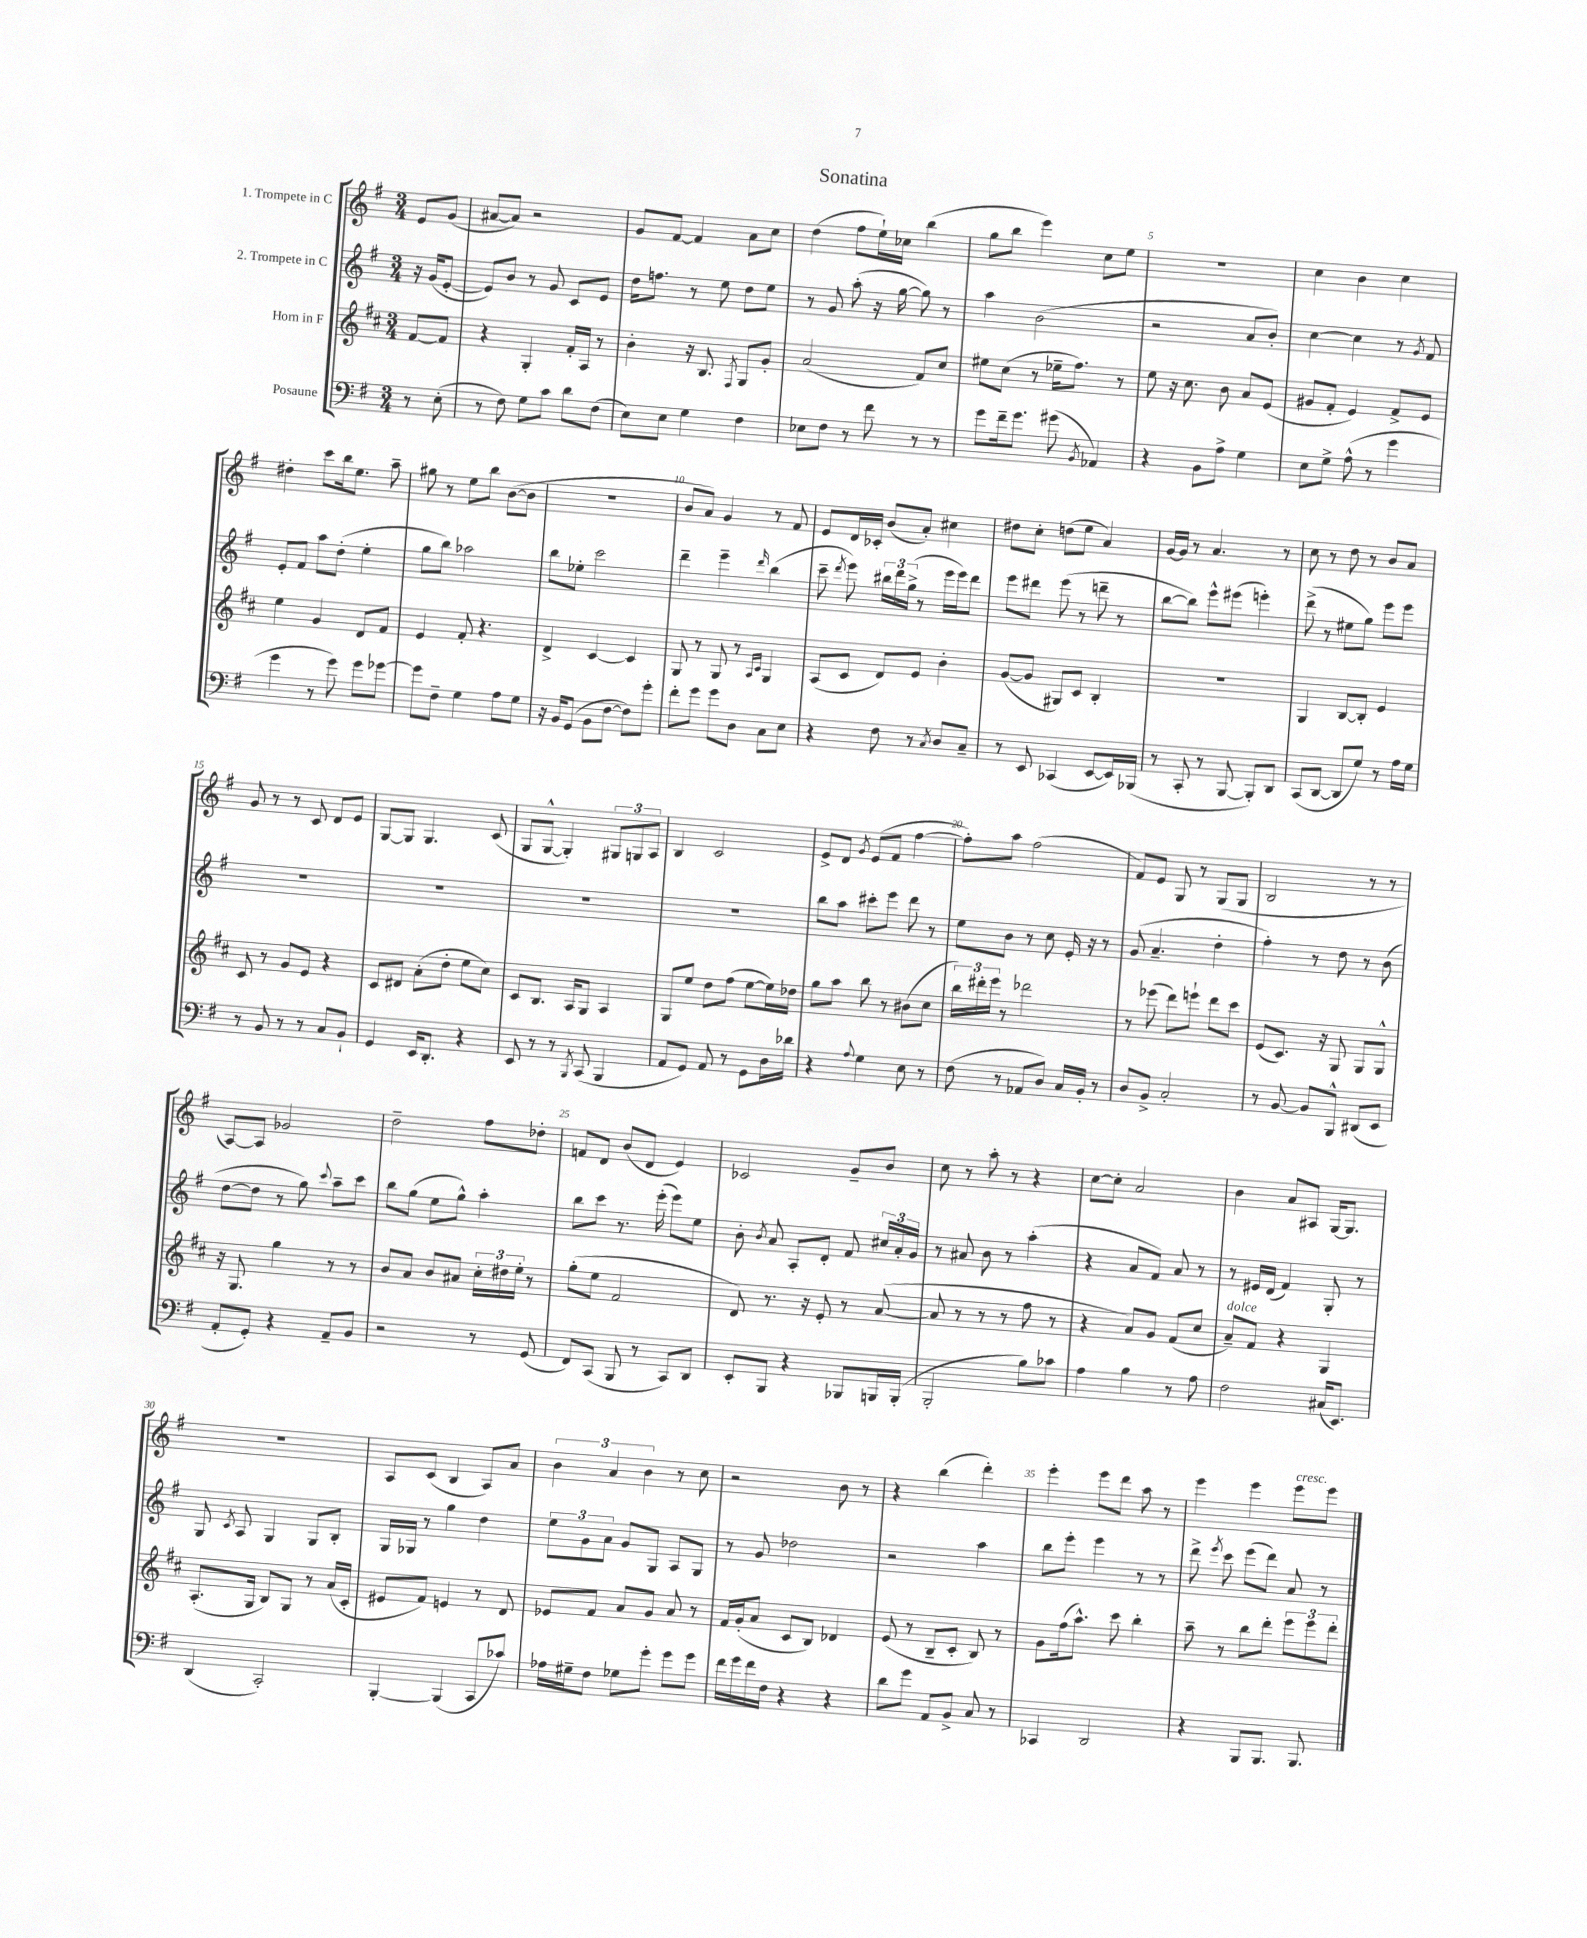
\header { title = "Sonatina" }
<<
\new StaffGroup <<
\new Staff = "s0" \with { instrumentName = "1. Trompete in C" } {
    \clef treble \key g \major \numericTimeSignature \time 3/4 \partial 4
    \autoBeamOff e'8[ g'8]( |
    ais'8[~ ais'8]) r2 |
    g'8[ fis'8]~ fis'4 a'8[ c''8] |
    d''4( fis''8[ e''16-!) ces''16] b''4( |
    g''8[ b''8] e'''4) c''8[ e''8] |
    R2. |
    c''4 b'4 c''4 |
    dis''4-. c'''8[ b''16 e''8.] a''8-- |
    gis''8 r8 e''8[ b''8] b'8[~( b'8] |
    R2. |
    b'8[ a'8]) g'4 r8 fis'8 |
    e'8[ d'16 ces'16]-. b'8[( a'8]-.) cis''4 |
    dis''8[ c''8]-. d''8[( e''8] a'4) |
    g'16[~ g'16] r8 a'4. r8 |
    c''8 r8 d''8 r8 b'8[ a'8] |
    g'8 r8 r8 c'8 d'8[ e'8] |
    g8[~ g8] g4. c'8( |
    g8[ g8]~-^ g4-.) \tuplet 3/2 { gis8[ g8 a8] } |
    b4 c'2 |
    e'8[-> d'8] \acciaccatura { g'8 } e'8[( fis'8] fis''4~ |
    fis''8[-.) a''8] fis''2( |
    fis'8[) e'8] g8 r8 g8[( g8] |
    b2 r8 r8 |
    a8[~) a8] ges'2 |
    d''2-- fis''8[ des''8]-. |
    f'8[ d'8] b'8[( d'8] e'4) |
    ces'2 g'8[-- b'8] |
    c''8 r8 a''8-. r8 r4 |
    c''8[~ c''8]-. a'2 |
    b'4 a'8[ ais8] g16[~ g8.] |
    R2. |
    a8[ c'8]( b4 a8[) a'8] |
    \tuplet 3/2 { b'4 a'4 b'4 } r8 c''8 |
    r2 b'8 r8 |
    r4 b''4( d'''4-.) |
    e'''4-. e'''8[ d'''8] a''8 r8 |
    e'''4 e'''4 e'''8[^\markup { \italic "cresc." } e'''8] \bar "|." |
}
\new Staff = "s1" \with { instrumentName = "2. Trompete in C" } {
    \clef treble \key g \major \numericTimeSignature \time 3/4 \partial 4
    \autoBeamOff r16 g'16[( e'8]~-. |
    e'8[) b'8] r8 g'8 c'8[ e'8] |
    d''16[ f''8.] r8 e''8 d''8[ e''8] |
    r8 g'8 a''8-.( r16 g''16~ g''8) r8 |
    a''4 b'2( |
    r2 a'8[ b'8]-.) |
    c''4~ c''4 r8 \acciaccatura { g'8 } fis'8 |
    e'8[-. fis'8] a''8[ d''8]-.( e''4-. |
    g''8[ b''8]) aes''2 |
    b''8[ ees''8]-. c'''2 |
    d'''4-- e'''4-- \grace { d'''16 } b''4( |
    c'''8-- \acciaccatura { d'''8 } e'''8) \tuplet 3/2 { bis''16[ d'''16 g''16]->( } r8 e'''16[ e'''16) d'''8] |
    e'''8[ dis'''8] e'''8( r8 d'''8-- r8 |
    b''8[~ b''8]) e'''8[-^ eis'''8]( e'''4-.) |
    d'''8->( r8 eis''8[ g''8]) e'''8[ e'''8] |
    R2. |
    R2. |
    R2. |
    R2. |
    b''8[ a''8] cis'''8[-. e'''8] d'''8 r8 |
    e''8[ b'8] r8 c''8 e'16-. r16 r8 |
    g'8( a'4.-- d''4-. |
    fis''4-.) r8 d''8 r8 b'8( |
    d''8[~ d''8] r8 g''8) \appoggiatura { c'''8 } a''8[-- c'''8] |
    b''8[ g''8]( e''8[ g''8]-^) a''4-. |
    b''8[ c'''8] r8. e'''16-.( e'''8[) e''8] |
    b'8-. \acciaccatura { b'8 } a'8 a8[-. d'8]-. fis'8 \tuplet 3/2 { cis''16[ a'16-. g'16] } |
    r8 ais'8 b'8 r8 a''4-.( |
    r4 a'8[ fis'8]) a'8 r8 |
    r8 eis'16[ d'16]( fis'4) g8-. r8 |
    g8 \acciaccatura { c'8 } a8 g4 g8[ b8]-. |
    g16[ ges16] r8 g''4 d''4 |
    \tuplet 3/2 { e''8[ g'8 a'8] } g'8[ g8] a8[ g8] |
    r8 g'8 des''2 |
    r2 a''4 |
    b''8[ e'''8]-. e'''4 r8 r8 |
    d'''8-> \acciaccatura { e'''8 } c'''8 e'''8[( d'''8]) a'8 r8 \bar "|." |
}
\new Staff = "s2" \with { instrumentName = "Horn in F" } {
    \clef treble \key d \major \numericTimeSignature \time 3/4 \partial 4
    \autoBeamOff fis'8[~ fis'8] |
    r4 g4-. fis'16[-. a16] r8 |
    b'4-. r16 b8. \acciaccatura { fis8 } g8[ g'8]-. |
    a'2( fis'8[) cis''8] |
    eis''8[ cis''8]( r8 ees''16[-- fis''8.]) r8 |
    e''8 r16 cis''8. b'8 a'8[ e'8]( |
    gis'8[ fis'8]-. e'4) fis'8[-> e'8] |
    e''4 g'4 d'8[ fis'8] |
    e'4 fis'8-. r4. |
    d'4-> cis'4~ cis'4 |
    g8 r8 g8 r8 \grace { a16[ cis'16] } g4 |
    a8[( cis'8] d'8[) e'8] b'4-. |
    g'8[~( g'8] gis8[) cis'8] b4-. |
    R2. |
    g4 b8[~ b8]-. e'4 |
    cis'8 r8 g'8[ e'8] r4 |
    cis'8[ dis'8] a'8[-.( d''8]-. e''8[ cis''8]) |
    cis'8[ b8.] a16[ g8] a4 |
    g8[ e''8] d''8[ fis''8]( e''8[~ e''16) des''16] |
    g''8[ a''8] b''8 r8 bis'8[( cis''8] |
    \tuplet 3/2 { b''16[) dis'''16-. e'''16] } r8 des'''2 |
    r8 ees'''8( d'''8[) e'''8]-! d'''8[ cis'''8] |
    e'8[( cis'8.]) r16 g8 g8[ g8]-^ |
    r16 g8. g''4 r8 r8 |
    b'8[ a'8] b'8[ ais'8] \tuplet 3/2 { cis''16[-. dis''16 e''16]-. } r8 |
    g''8[-.( e''8] fis'2 |
    d'8) r8. r16 e'8-. r8 a'8~( |
    a'8 r8 r8 r8 fis''8 r8 |
    r4 a'8[) g'8] fis'8[( cis''8] |
    a'8[--^\markup { \italic "dolce" }) fis'8] r4 g4 |
    a8.[-.( g16] b8[) g8] r8 a'16[( cis'16]-. |
    eis'8[ fis'8]) e'4 r8 d'8 |
    ees'8[ fis'8] a'8[ g'8] a'8 r8 |
    fis'16[ g'16-.( a'8] cis'8[ b8]) des'4 |
    e'8( r8 b8[-- cis'8]-. b8) r8 |
    g'8[ fis''16( a''8.]-^) cis'''8 b''4-. |
    a''8-- r8 b''8[ d'''8]-. \tuplet 3/2 { e'''8[ e'''8 d'''8]-. } \bar "|." |
}
\new Staff = "s3" \with { instrumentName = "Posaune" } {
    \clef bass \key g \major \numericTimeSignature \time 3/4 \partial 4
    \autoBeamOff r8 e8-.( |
    r8 fis8) g8[ c'8] d'8[ fis8]( |
    e8[) e8] g4 fis4 |
    ees8[ fis8] r8 fis'8 r8 r8 |
    g'8[ fis'16-- g'8.] gis'8( \acciaccatura { b,8 } aes,4) |
    r4 b,8[ a8]-> g4 |
    e8[ g8]-> a8-^( r8 g'4 |
    g'4 r8 g'8) g'8[ ges'8]~ |
    ges'8[ fis8]-- g4 a8[ g8] |
    r16 b,16[ g,8]( b,8[ fis8]~ fis8[) g'8]-. |
    fis'8[-. g'8] g'8[ d8] c8[ e8] |
    r4 fis8 r8 \acciaccatura { c8 } d8[ c8]-- |
    r8 e,8 ces,4( e,8[~ e,16) bes,,16]( |
    r8 c,8-. r8 b,,8~ b,,8[-.) d,8] |
    c,8[( d,8]~ d,8[ g8]) r8 a16[ g16] |
    r8 b,8 r8 r8 c8[ b,8]-! |
    g,4 e,16[ d,8.]-. r4 |
    e,8 r8 r8 \acciaccatura { b,,8 } c,8( b,,4 |
    a,8[ g,8]) a,8 r8 g,8[ d16 des'16] |
    r4 \appoggiatura { a8 } g4 e8 r8 |
    fis8( r8 aes,8[ d8]) c16[ b,16]-. r8 |
    d8[ b,8]-> c2-. |
    r8 b,8~ b,8[ b,,8]-^ dis,8[( e,8] |
    a,8[-. g,8]-.) r4 a,8[-- b,8] |
    r2 r8 g,8( |
    fis,8[) c,8]( b,,8 r8 c,8[) d,8] |
    e,8[-. b,,8] r4 bes,,8[ b,,16 b,,16]-.( |
    b,,2-. b8[) ces'8] |
    a4 b4 r8 a8 |
    fis2 cis16[( e,8.]) |
    d,4( c,2-.) |
    b,,4~-. b,,4( c,8[ ces'8]) |
    aes16[ gis16-- fis8] ges8[ g'8]-. g'8[ g'8] |
    fis'16[ g'16 fis'16 fis16] r4 r4 |
    d'8[ g'8] a,8[ b,8]-> c8 r8 |
    ces,4 d,2 |
    r4 b,,8[ b,,8.] b,,8. \bar "|." |
}
>>
>>
\layout { \context { \Score \override BarNumber.break-visibility = ##(#f #t #t) barNumberVisibility = #(every-nth-bar-number-visible 5) } }
